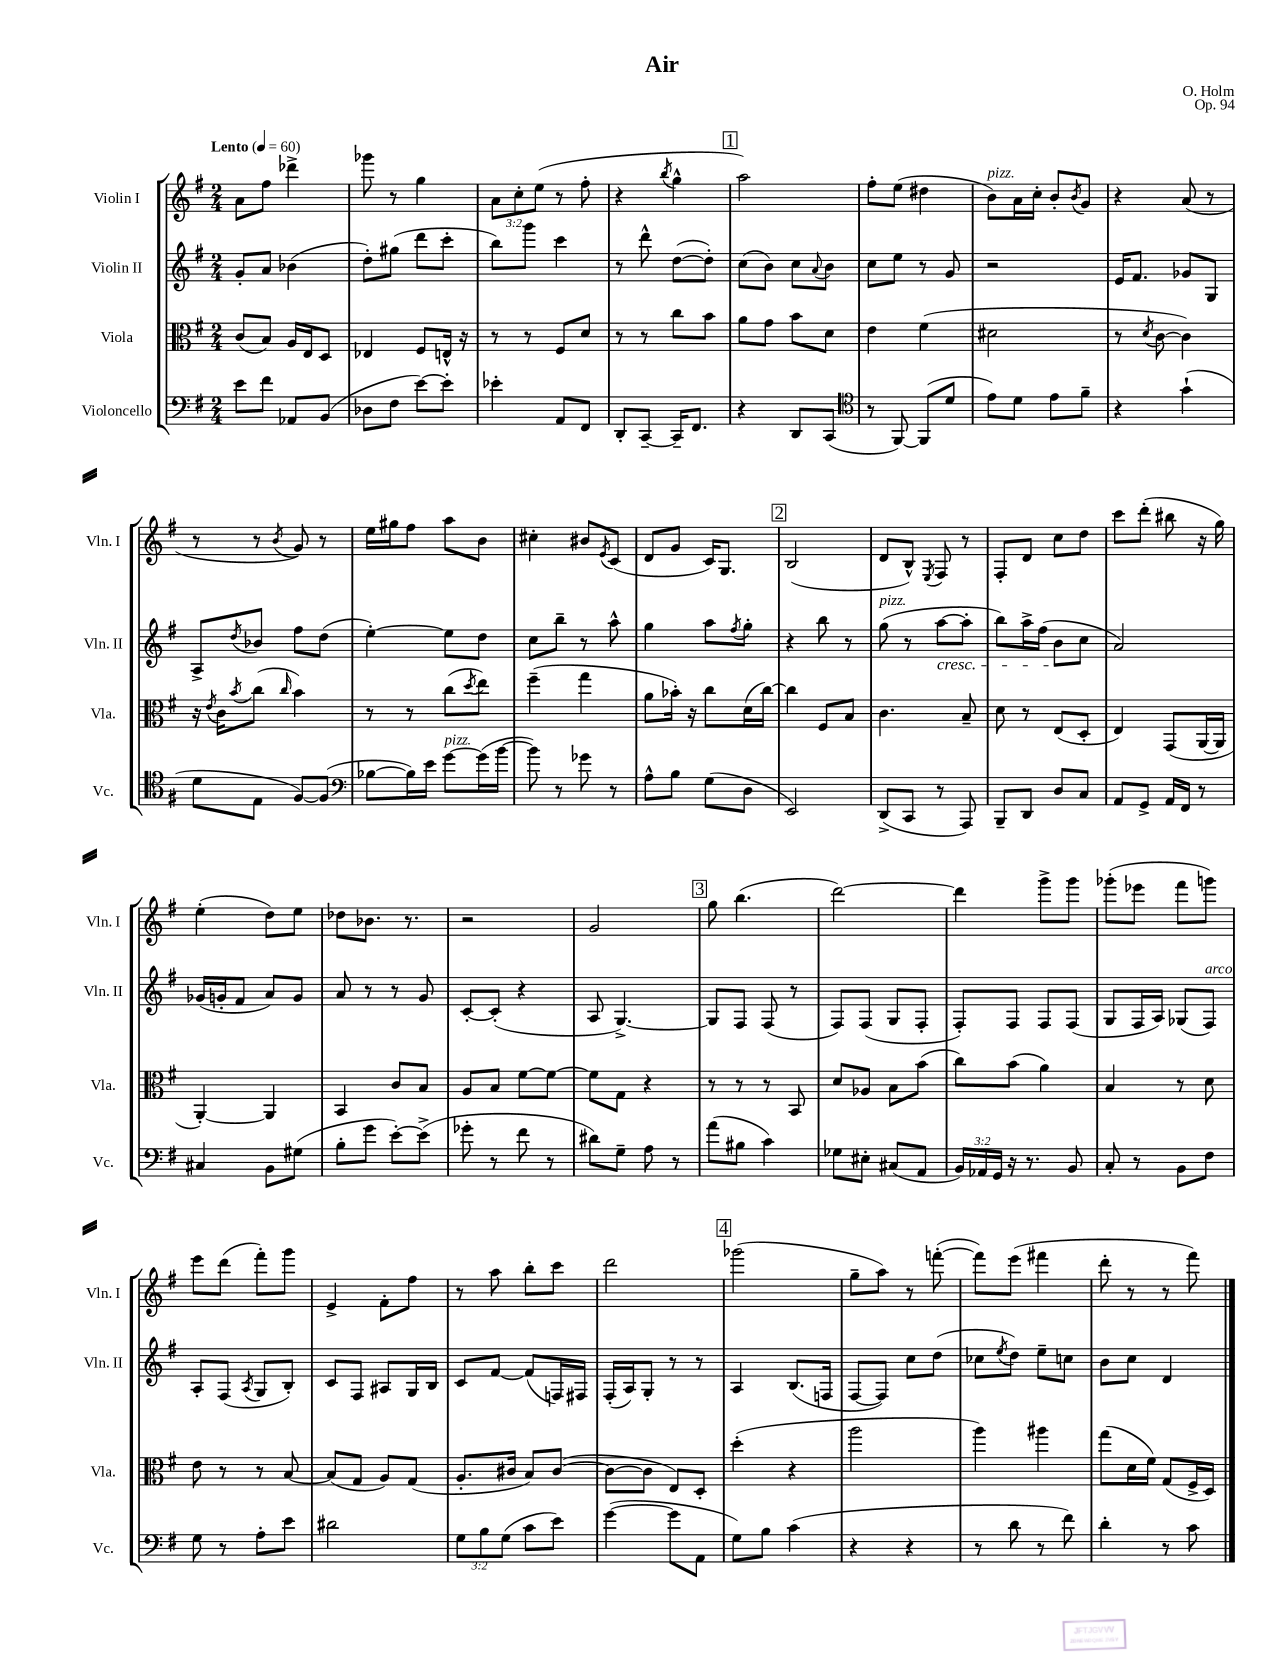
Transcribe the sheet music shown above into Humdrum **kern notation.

**kern	**kern	**kern	**kern
*staff4	*staff3	*staff2	*staff1
*clefF4	*clefC3	*clefG2	*clefG2
*k[f#]	*k[f#]	*k[f#]	*k[f#]
*M2/4	*M2/4	*M2/4	*M2/4
*MM60	*MM60	*MM60	*MM60
8e	(8c	8g'	8a
8f#	8B)	8a	8ff#
8AA-	16A	(4b-	4ddd-^
.	16E	.	.
(8BB	8D	.	.
=	=	=	=
8D-	4E-	8dd')	8ggg-
8F#	.	(8gg#	8r
[8e)	8F#	8ddd	4gg
8e']	16E^^	8ccc'	.
.	16r	.	.
=	=	=	=
4e-'	8r	8bb)	12a
.	.	.	12cc'
.	8r	8ggg	.
.	.	.	(12ee
8AA	8F#	4ccc	8r
8FF#	8d	.	8ff#'
=	=	=	=
8DD'	8r	8r	4r
[8CC~	8r	8ddd^^	.
.	.	.	8qbb
16CC~]	8cc	([8dd	4gg^^
8.FF#	.	.	.
.	8b	8dd'])	.
=	=	=	=
4r	8a	(8cc	2aa)
.	8g	8b)	.
8DD	8b	8cc	.
.	.	8qqa	.
(8CC	8d	8b	.
=	=	=	=
*clefC4	*	*	*
8r	4e	8cc	8ff#'
[8FF#)	.	8ee	(8ee
(8FF#]	(4f#	8r	4dd#
8d	.	8g	.
=	=	=	=
8e)	2d#	2r	8b)
8d	.	.	16a
.	.	.	16cc'
8e	.	.	8b'
.	.	.	8qb
8f#~	.	.	8g
=	=	=	=
4r	8r	16e	4r
.	.	8.f#	.
.	8qd	.	.
.	[8c	.	.
(4g`	4c])	8g-	(8a
.	.	8G	8r
=	=	=	=
8d	16r	8A^	8r
.	8qe	.	.
.	16c	.	.
.	8qb	8qdd	.
8E	(8cc	8b-	8r
.	16qqcc	.	8qb
[8F#)	4b)	8ff#	8g)
(8F#]	.	(8dd	8r
=	=	=	=
*clefF4	*	*	*
[8B-	8r	[4ee')	16ee
.	.	.	16gg#
16B-])	8r	.	8ff#
16e	.	.	.
[8g	(8cc	8ee]	8aa
.	8qdd	.	.
(16g]	8ee)	8dd	8b
[16b	.	.	.
=	=	=	=
8b])	(4ff#~	8cc	4cc#'
8r	.	8bb~	.
8g-	4gg	8r	8b#
.	.	.	8qe
8r	.	8aa^^	(8c
=	=	=	=
8A^^	8a	4gg	8d
8B	16b-')	.	8g
.	16r	.	.
(8G	8cc	8aa	16c)
.	.	.	8.G
.	.	8qff#	.
8D	(16d	8gg'	.
.	[16cc)	.	.
=	=	=	=
2EE)	4cc]	4r	(2B
.	8F#	8bb	.
.	8B	8r	.
=	=	=	=
(8DD^	4.c	(8gg	8d
8CC	.	8r	8B^^)
.	.	.	8qE
8r	.	[8aa	8F#
8AAA)	8B~	8aa']	8r
=	=	=	=
8BBB~	8d	8bb)	8F#'
8DD	8r	16aa^	8d
.	.	(16ff#	.
8D	(8E	8b	8cc
8C	8D'	8cc	8dd
=	=	=	=
8AA	4E)	2a)	8ccc
8GG^	.	.	(8ddd'
16AA	(8GG	.	8bb#
16FF#	.	.	.
8r	[16AA	.	16r
.	16AA]	.	16gg)
=	=	=	=
4C#	[4AA')	(16g-	(4ee'
.	.	16g'	.
.	.	8f#	.
8BB	4AA]	8a)	8dd)
(8G#	.	8g	8ee
=	=	=	=
8B'	4BB	8a	8dd-
8g	.	8r	8.b-
[8e')	8c	8r	.
.	.	.	8.r
(8e^]	8B	8g	.
=	=	=	=
8g-'	8A	[8c'	2r
8r	8B	(8c']	.
8f#	[8f#	4r	.
8r	8f#_	.	.
=	=	=	=
8d#)	8f#]	8A	2g
8G~	8G	[4.G^)	.
8A	4r	.	.
8r	.	.	.
=	=	=	=
(8a	8r	8G]	8gg
8B#	8r	8F#	(4.bb
4c)	8r	(8F#	.
.	8BB	8r	.
=	=	=	=
8G-	8d	8F#)	[2ddd)
8E#'	8A-	(8F#	.
(8C#	8B	8G	.
8AA	(8b	8F#'	.
=	=	=	=
24BB)	8cc)	8F#')	4ddd]
24AA-	.	.	.
24GG	.	.	.
16r	(8b	8F#	.
8.r	.	.	.
.	4a)	8F#	8ggg^
8BB	.	(8F#	8ggg
=	=	=	=
8C'	4B	8G	(8ggg-'
8r	.	16F#	8eee-
.	.	16A)	.
8BB	8r	(8G-	8fff#
8F#	8d	8F#)	8ggg)
=	=	=	=
8G	8e	8A'	8eee
8r	8r	(8F#	(8ddd
.	.	8qA	.
8A'	8r	8G	8fff#')
8e	[8B	8B')	8ggg
=	=	=	=
2d#	(8B]	8c	4e^
.	8G	8F#	.
.	8A)	8A#	8f#'
.	(8G	16G	8ff#
.	.	16B	.
=	=	=	=
12G	8.A'	8c	8r
12B	.	.	.
.	.	[8f#	8aa
(12G	.	.	.
.	16c#	.	.
8c	8B)	(8f#]	8bb'
8e)	([8c#	16F)	8ccc
.	.	16F#	.
=	=	=	=
([4g	8c#_	(16F#'	2ddd
.	.	16A)	.
.	8c#]	8G'	.
8g]	8E)	8r	.
8AA	8D'	8r	.
=	=	=	=
8G)	(4dd'	4A	(2ggg-
8B	.	.	.
(4c	4r	(8.B	.
.	.	16F	.
=	=	=	=
4r	2aa	[8F#	8gg~
.	.	8F#])	8aa)
4r	.	8cc	8r
.	.	(8dd	([8fff'
=	=	=	=
8r	4aa)	8cc-	8fff])
.	.	8qee	.
8d	.	8dd)	(8eee
8r	4aa#	8ee~	4fff#
8f#)	.	8cc	.
=	=	=	=
4d'	(8gg	8b	8ddd'
.	16d	8cc	8r
.	16f#)	.	.
8r	(8G	4d	8r
8c	16F#^	.	8fff#)
.	16D)	.	.
==	==	==	==
*-	*-	*-	*-
